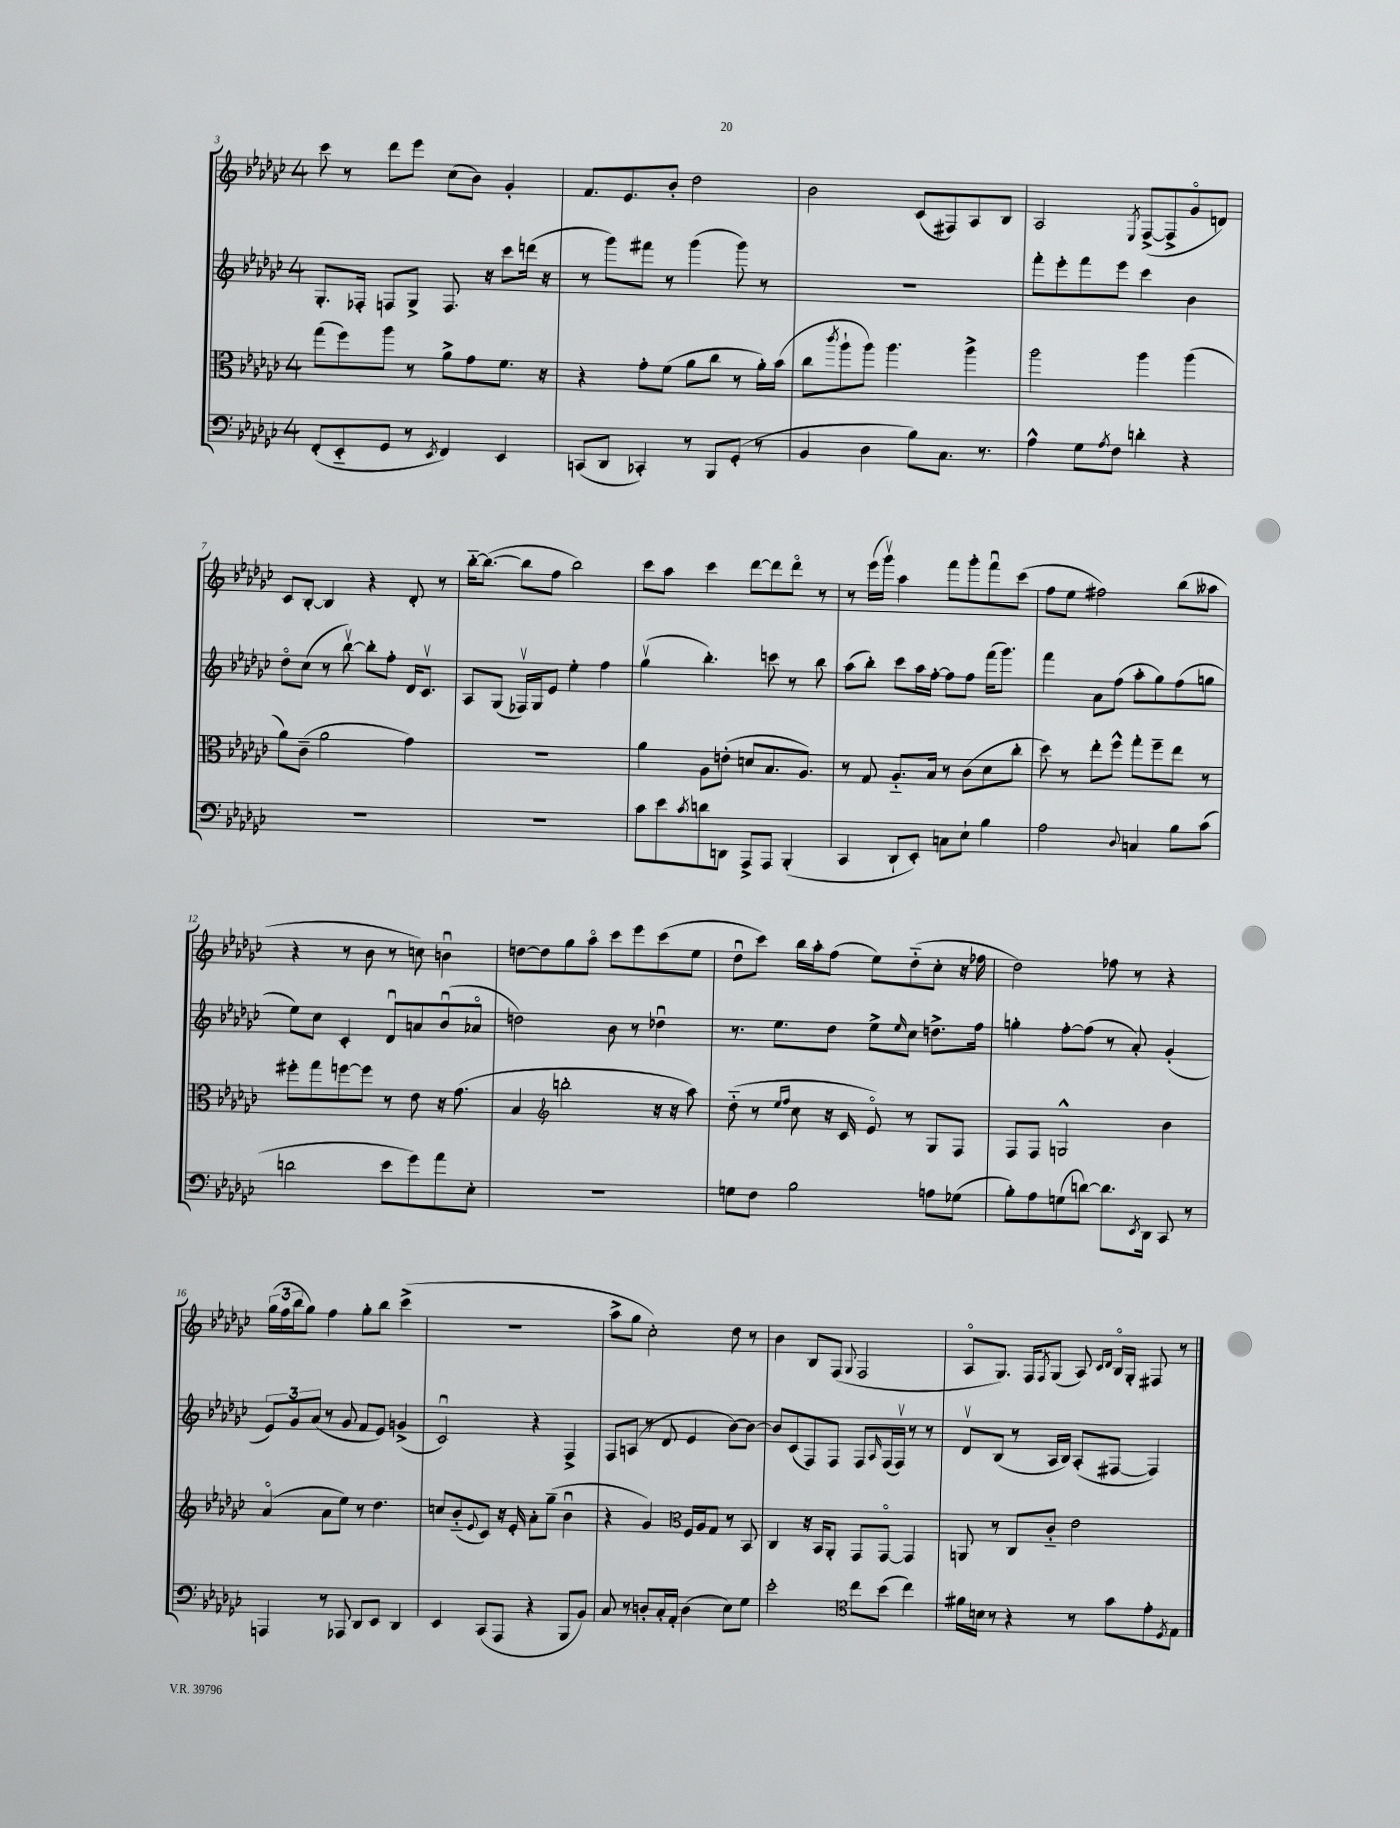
<<
\new StaffGroup <<
\new Staff = "s0" {
    \clef treble \key ges \major \once \override Staff.TimeSignature.style = #'single-digit \time 4/4
    ces'''8 r8 des'''8 ees'''8 ces''8( bes'8) ges'4-. |
    f'8. ees'8. bes'8-. des''2 |
    bes'2 ces'8( fis8) aes8 bes8 |
    aes2 \acciaccatura { ees8 } f8~->( f8-> ges'8\flageolet d'8) |
    ces'8 bes8~-. bes4 r4 des'8-. r8 |
    bes''16~-_ bes''8.~( bes''8 f''8 bes''2) |
    ces'''8 aes''8 ces'''4 des'''8~ des'''8 des'''8\flageolet r8 |
    r8 ees'''16( ges'''16\upbow) aes''4 f'''8 ges'''8-. f'''8\downbow ces'''8( |
    f''8 ees''8 fis''2) bes''8( aeses''8 |
    r4 r8 bes'8 r8 c''8) b'4\downbow |
    d''8~ d''8 ges''8 aes''8\flageolet ces'''8 ees'''8 ces'''8( ees''8 |
    des''8\downbow ces'''8) bes''16 aes''16-. f''8( ees''8) des''8-_( ces''8-. r16 fes''16 |
    des''2) fes''8 r8 r4 |
    \tuplet 3/2 { ges''16( f''16 bes''16 } ges''8) f''4 ges''8-. bes''8 ces'''4->( |
    R1 |
    aes''8-> ges''8 ces''2-.) des''8 r8 |
    bes'4 bes8 f8( \appoggiatura { ges8 } f2 |
    aes8\flageolet ges8.) f16 \acciaccatura { f8 } ges8( aes8) \grace { ces'16 des'16 } bes16\flageolet ges16-. fis8 r8 \bar "|." |
}
\new Staff = "s1" {
    \clef treble \key ges \major \once \override Staff.TimeSignature.style = #'single-digit \time 4/4
    ges8.-. fes16-. f8 ges8-> f8. r16 ces'''8 d'''16( r16 |
    r8 ges'''8) fis'''8 r8 ges'''4( ges'''8) r8 |
    R1 |
    f'''8-. ees'''8-. f'''8 ees'''8 ces'''4 bes'4 |
    des''8\flageolet ces''8( r8 bes''8~\upbow) bes''8-. f''8-. des'16 ces'8.\upbow |
    aes8 ges8( fes16\upbow) ges16 ees'8 ees''4-. f''4 |
    ges''4\upbow( bes''4.-.) c'''8 r8 bes''8 |
    aes''8( bes''8-.) ces'''8 aes''16 f''16~-. f''8 f''8 f'''16( ges'''8.) |
    f'''4 aes'8 f''8( aes''8-. ges''8) f''8( g''8 |
    ees''8) ces''8 ces'4-. des'8\downbow a'8 bes'8\downbow( aes'8\flageolet |
    d''2) bes'8 r8 des''4\downbow |
    r8. ees''8. des''8 ees''8-> \grace { ees''16 } ces''8 d''8.-> f''16 |
    g''4-. f''8~-. f''8( r8 aes'8-.) ges'4-.( |
    \tuplet 3/2 { ees'8) ges'8 aes'8( } r8 ges'8 f'8 ees'8) g'4->( |
    ces'2\downbow) r4 f4-> |
    f8 a8( r8 des'8 ees'4 bes'8~) bes'8~ |
    bes'8 ces'8( f8) f8 f8 \grace { aes16 } f16( f16\upbow) r8 r8 |
    des'8\upbow bes8( r8 aes16 bes16) aes8-.( fis8~ fis4) \bar "|." |
}
\new Staff = "s2" {
    \clef alto \key ges \major \once \override Staff.TimeSignature.style = #'single-digit \time 4/4
    ges''8( f''8) aes''8 r8 aes'8-> ges'8 f'8. r16 |
    r4 ges'8-. f'8( aes'8 ces''8 r8 aes'16-.) bes'16( |
    ces''8 \acciaccatura { ces'''8 } aes''8-! aes''8) aes''4. aes''4-> |
    aes''2 aes''4 aes''4( |
    aes'8) ces'8--( aes'2 ges'4) |
    R1 |
    aes'4 aes8 e'8-.( d'8 bes8. aes8.) |
    r8 ges8 aes8.-_ bes16 r8 ces'8( des'8 ces''8-. |
    des''8) r8 ees''8-. f''8-^ ges''8-. f''8-- ees''8 r8 |
    fis''8-. ges''8 f''8~ f''8 r8 ees'8 r16 ges'8.( |
    bes4 \clef treble b''2-. r16 r16 aes''8) |
    des''8-_( r8 \grace { ees''16 f''16 } ces''8 r16 ces'16 ees'8\flageolet) r8 ges8 f8 |
    f8 f8 g2-^ bes'4 |
    aes'4\flageolet( aes'8 ees''8) r8 des''4. |
    c''8 bes'8-_( \appoggiatura { ees'8 } ces'8) r16 ees'16-. aes'8-. ges''8--( bes'4\downbow |
    r4 ges'4) \clef alto f16 aes16 ges8 r8 bes,8 |
    ces4 r16 bes,16 aes,8-. ges,8 ges,8~\flageolet ges,4 |
    a,8 r8 ces8 ces'8-_ ees'2 \bar "|." |
}
\new Staff = "s3" {
    \clef bass \key ges \major \once \override Staff.TimeSignature.style = #'single-digit \time 4/4
    f,8-.( ees,8-_ ges,8 r8 \acciaccatura { ees,8 } f,4) ees,4 |
    c,8( des,8 ces,4-.) r8 bes,,8 ges,8-.( r8 |
    bes,4 des4 bes8) ces8. r8. |
    aes4-^ ges8 \acciaccatura { aes8 } f8 d'4-. r4 |
    R1 |
    R1 |
    ces'8 ees'8 \acciaccatura { ces'8 } d'8 d,8 aes,,8-> aes,,8 bes,,4-.( |
    ces,4 des,8-! ees,8-.) c8 ees8-! bes4 |
    aes2 \appoggiatura { des8 } c4 bes8 ces'8( |
    d'2 ees'8 ges'8) aes'8 ees8-. |
    R1 |
    g8 f8 bes2 a8 ges8( |
    bes8-.) aes8 g8( d'8~) d'8. \acciaccatura { ees,8 } des,16 ces,8 r8 |
    a,,4 r8 aes,,8 des,8 ees,8 des,4 |
    ees,4 ces,8( aes,,8 r4 bes,,8 bes,8) |
    ces8 r8 d8-. ces16-. aes,16-. d4( ees8) ges8 |
    ees'2-. \clef tenor ces''8 bes'8( ces''4) |
    fis'16 b16 r8 r4 r8 ges'8 ees'8-. \acciaccatura { des8 } ees8 \bar "|." |
}
>>
>>
\layout { \context { \Score currentBarNumber = #3 } }
